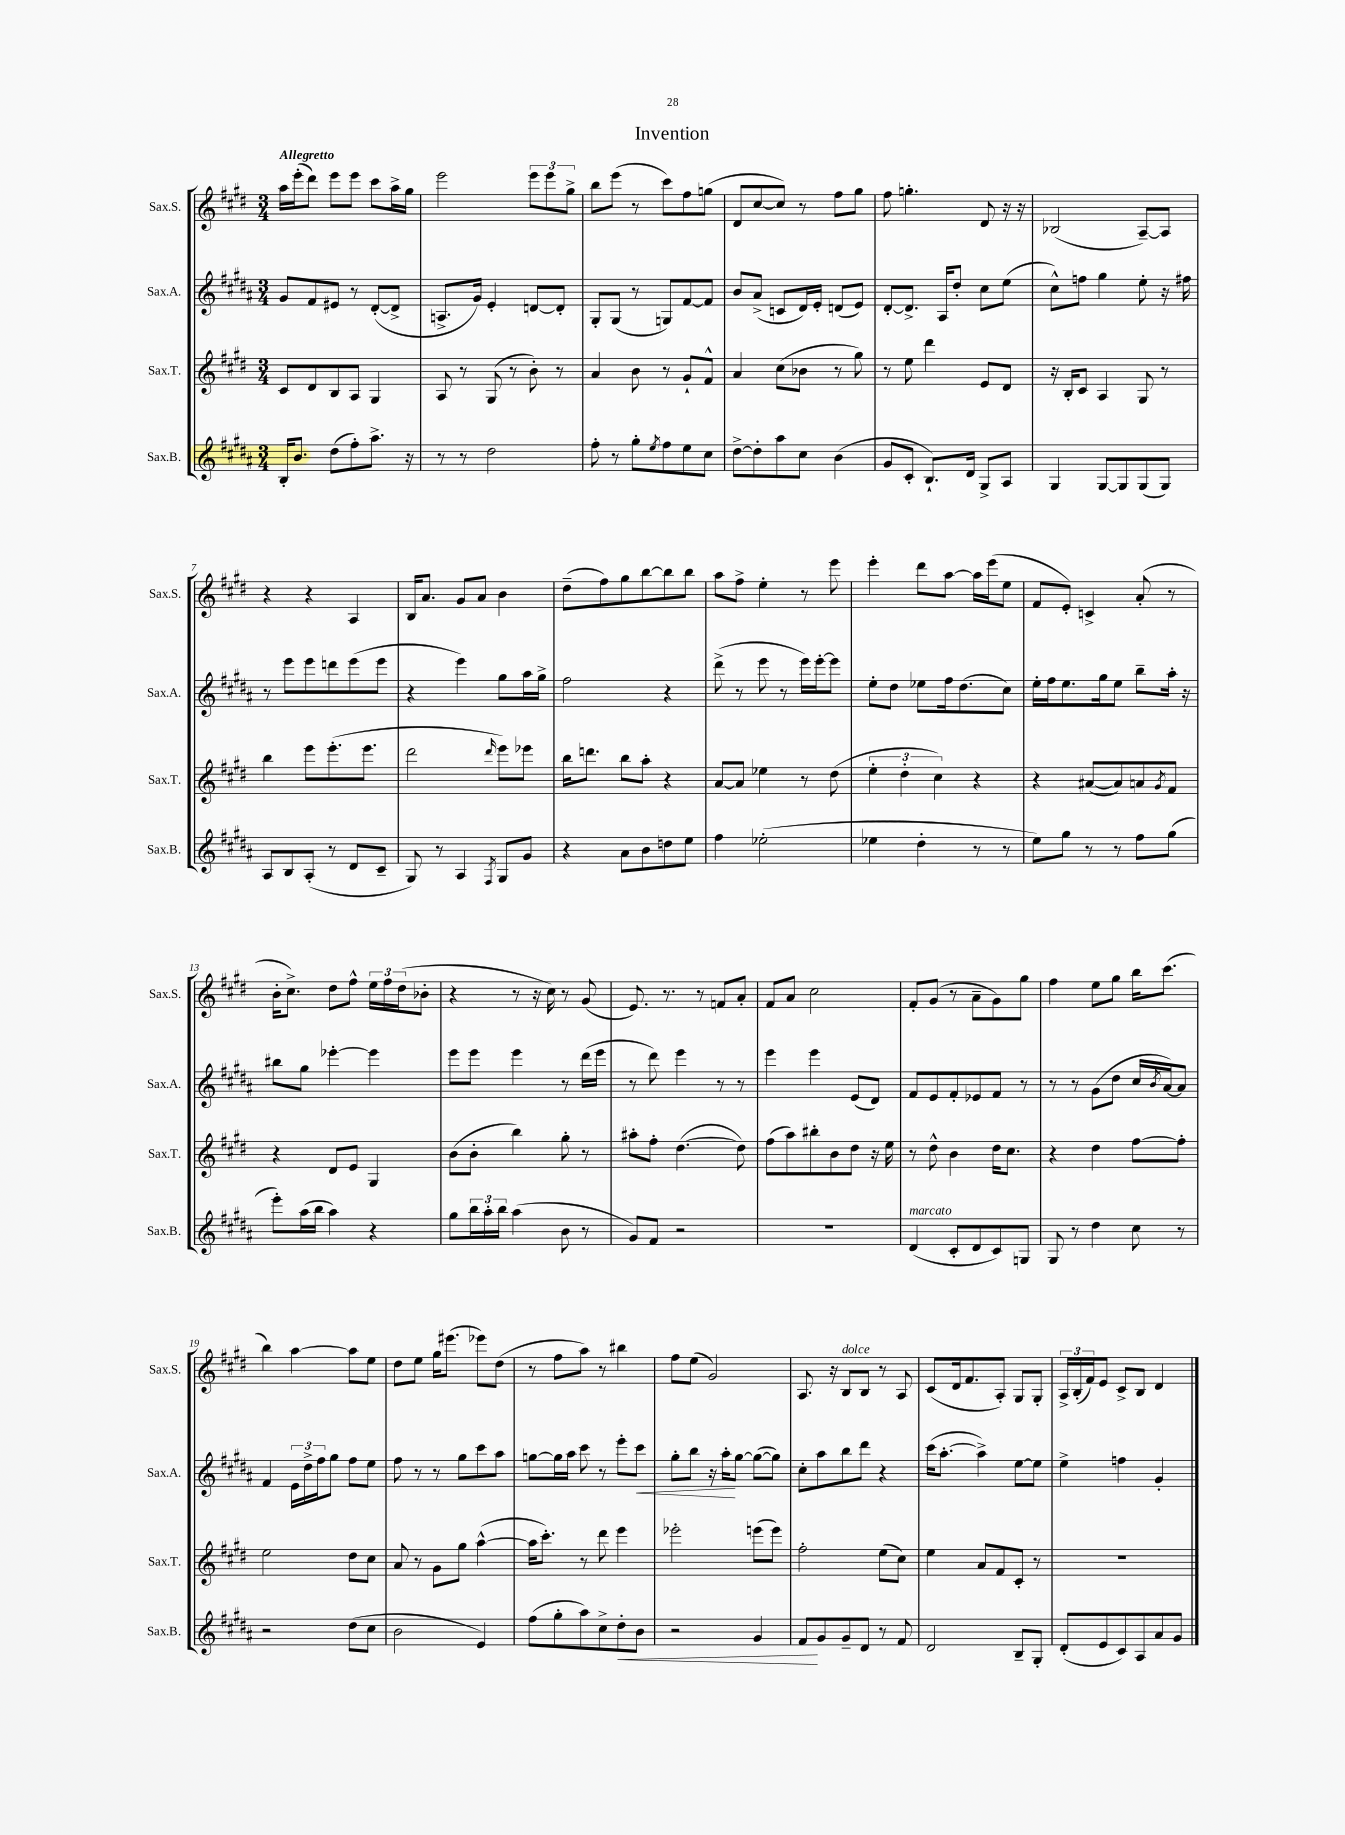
\header { title = "Invention" }
<<
\new StaffGroup <<
\new Staff = "s0" \with { instrumentName = "Sax.S." shortInstrumentName = "Sax.S." } {
    \clef treble \key e \major \numericTimeSignature \time 3/4 \tempo "Allegretto"
    a''16 e'''16-.( dis'''8) e'''8 e'''8 cis'''8 a''16-> gis''16 |
    e'''2 \tuplet 3/2 { e'''8 e'''8 gis''8-> } |
    b''8 e'''8( r8 cis'''8) fis''8 g''8( |
    dis'8 cis''8~ cis''8) r8 fis''8 gis''8 |
    fis''8 g''4.-. dis'8 r16 r16 |
    bes2( a8~--) a8 |
    r4 r4 a4 |
    b16 a'8. gis'8 a'8 b'4 |
    dis''8--( fis''8) gis''8 b''8~ b''8 b''8 |
    a''8 fis''8-> e''4-. r8 e'''8 |
    e'''4-. dis'''8 a''8~ a''16 e'''16( e''8 |
    fis'8 e'8-.) c'4-> a'8-.( r8 |
    b'16-. cis''8.->) dis''8 fis''8-^ \tuplet 3/2 { e''16 fis''16 dis''16( } bes'8-. |
    r4 r8 r16 cis''16) r8 gis'8( |
    e'8.) r8. r8 f'8 a'8-. |
    fis'8 a'8 cis''2 |
    fis'8-. gis'8( r8 a'8-- gis'8) gis''8 |
    fis''4 e''8 gis''8 b''16 cis'''8.( |
    b''4) a''4~ a''8 e''8 |
    dis''8 e''8 gis''16 eis'''8.( ees'''8) dis''8( |
    r8 fis''8 a''8) r8 bis''4 |
    fis''8 e''8( gis'2) |
    a8. r16 b8^\markup { \italic "dolce" } b8 r8 a8 |
    cis'8( dis'16 fis'8. a8-.) gis8 gis8-. |
    \tuplet 3/2 { a16-> b16-.( fis'16) } e'8 cis'8-> b8 dis'4 \bar "|." |
}
\new Staff = "s1" \with { instrumentName = "Sax.A." shortInstrumentName = "Sax.A." } {
    \clef treble \key b \major \numericTimeSignature \time 3/4
    gis'8 fis'8 eis'8 r8 dis'8~-.( dis'8-> |
    a8.-> gis'16) e'4-. d'8~ d'8-. |
    gis8-. gis8( r8 g8) fis'8~ fis'8 |
    b'8 ais'8->( c'8 dis'16) e'16-. d'8( e'8) |
    dis'8~-. dis'8.-> ais16 dis''8-. cis''8 e''8( |
    cis''8-^) f''8 gis''4 e''8-. r16 fis''16 |
    r8 e'''8 e'''8 d'''8 e'''8( e'''8 |
    r4 e'''4) gis''8 ais''16 gis''16-> |
    fis''2 r4 |
    dis'''8->( r8 e'''8 r8 e'''16) e'''16~-. e'''8 |
    e''8-. dis''8 ees''8 fis''16 dis''8.( cis''8) |
    e''16-. fis''16 e''8. gis''16 e''8 b''8-- ais''16-. r16 |
    bis''8 gis''8 ees'''4~-. ees'''4 |
    e'''8 e'''8 e'''4 r8 dis'''16( e'''16 |
    r8 dis'''8) e'''4 r8 r8 |
    e'''4 e'''4 e'8( dis'8) |
    fis'8 e'8 fis'8-. ees'8 fis'8 r8 |
    r8 r8 gis'8( dis''8 cis''16 \acciaccatura { b'8 } ais'16~) ais'8 |
    fis'4 \tuplet 3/2 { e'16 dis''16-> fis''16 } gis''8 fis''8 e''8 |
    fis''8 r8 r8 gis''8 cis'''8 ais''8 |
    g''8~ g''16 ais''16 cis'''8 r8 e'''8-. cis'''8\< |
    gis''8-. b''8 r16 ais''16-.\! gis''8~ gis''8~( gis''8) |
    cis''8-. ais''8 b''8 dis'''8 r4 |
    cis'''16( ais''8.~-. ais''4->) e''8~ e''8 |
    e''4-> f''4 gis'4-. \bar "|." |
}
\new Staff = "s2" \with { instrumentName = "Sax.T." shortInstrumentName = "Sax.T." } {
    \clef treble \key e \major \numericTimeSignature \time 3/4
    cis'8 dis'8 b8 a8 gis4 |
    a8 r8 gis8( r8 b'8-.) r8 |
    a'4 b'8 r8 gis'8-! fis'8-^ |
    a'4 cis''8( bes'8 r8 gis''8) |
    r8 e''8 dis'''4 e'8 dis'8 |
    r16 b16-. cis'8 a4 gis8 r8 |
    b''4 e'''8 e'''8.-.( e'''8. |
    dis'''2 \grace { dis'''16 } e'''8) ees'''8 |
    b''16 d'''8. b''8 a''8-. r4 |
    a'8~ a'8 ees''4 r8 dis''8( |
    \tuplet 3/2 { e''4-. dis''4-. cis''4) } r4 |
    r4 ais'8~( ais'8) a'8 \acciaccatura { gis'8 } fis'8 |
    r4 dis'8 e'8 gis4 |
    b'8( b'8-. b''4) gis''8-. r8 |
    ais''8-. fis''8-. dis''4.~( dis''8) |
    fis''8( a''8) bis''8-. b'8 dis''8 r16 e''16 |
    r8 dis''8-^ b'4 dis''16 cis''8. |
    r4 dis''4 fis''8~ fis''8-. |
    e''2 dis''8 cis''8 |
    a'8 r8 gis'8 gis''8 a''4~-^( |
    a''16 cis'''8.-.) r8 dis'''8 e'''4 |
    ees'''2-. e'''8( e'''8) |
    fis''2-. e''8( cis''8) |
    e''4 a'8 fis'8 cis'8-. r8 |
    R2. \bar "|." |
}
\new Staff = "s3" \with { instrumentName = "Sax.B." shortInstrumentName = "Sax.B." } {
    \clef treble \key b \major \numericTimeSignature \time 3/4
    b16-. b'8. dis''8( fis''8-.) ais''8.-> r16 |
    r8 r8 dis''2 |
    fis''8-. r8 gis''8-. \acciaccatura { e''8 } fis''8 e''8 cis''8 |
    dis''8~-> dis''8-. ais''8 cis''8 b'4( |
    gis'8 cis'8-. b8.-!) dis'16 gis8-> ais8 |
    gis4 gis8~ gis8 gis8( gis8) |
    ais8 b8 ais8-.( r8 dis'8 cis'8-- |
    gis8) r8 ais4 \acciaccatura { fis8 } gis8 gis'8 |
    r4 ais'8 b'8 d''8 e''8 |
    fis''4 ees''2-.( |
    ees''4 dis''4-. r8 r8 |
    e''8) gis''8 r8 r8 fis''8 gis''8( |
    e'''8-.) ais''16( b''16 ais''4) r4 |
    gis''8 \tuplet 3/2 { b''16 ais''16-. b''16 } ais''4( b'8 r8 |
    gis'8) fis'8 r2 |
    R2. |
    dis'4^\markup { \italic "marcato" }( cis'8-. dis'8 cis'8) g8 |
    gis8 r8 dis''4 cis''8 r8 |
    r2 dis''8( cis''8 |
    b'2 e'4) |
    fis''8( gis''8-. ais''8) cis''8-> dis''8-.\< b'8 |
    r2 gis'4 |
    fis'8\! gis'8 gis'8-- dis'8 r8 fis'8 |
    dis'2 b8-- gis8-. |
    dis'8-.( e'8 cis'8) ais8 ais'8 gis'8 \bar "|." |
}
>>
>>
